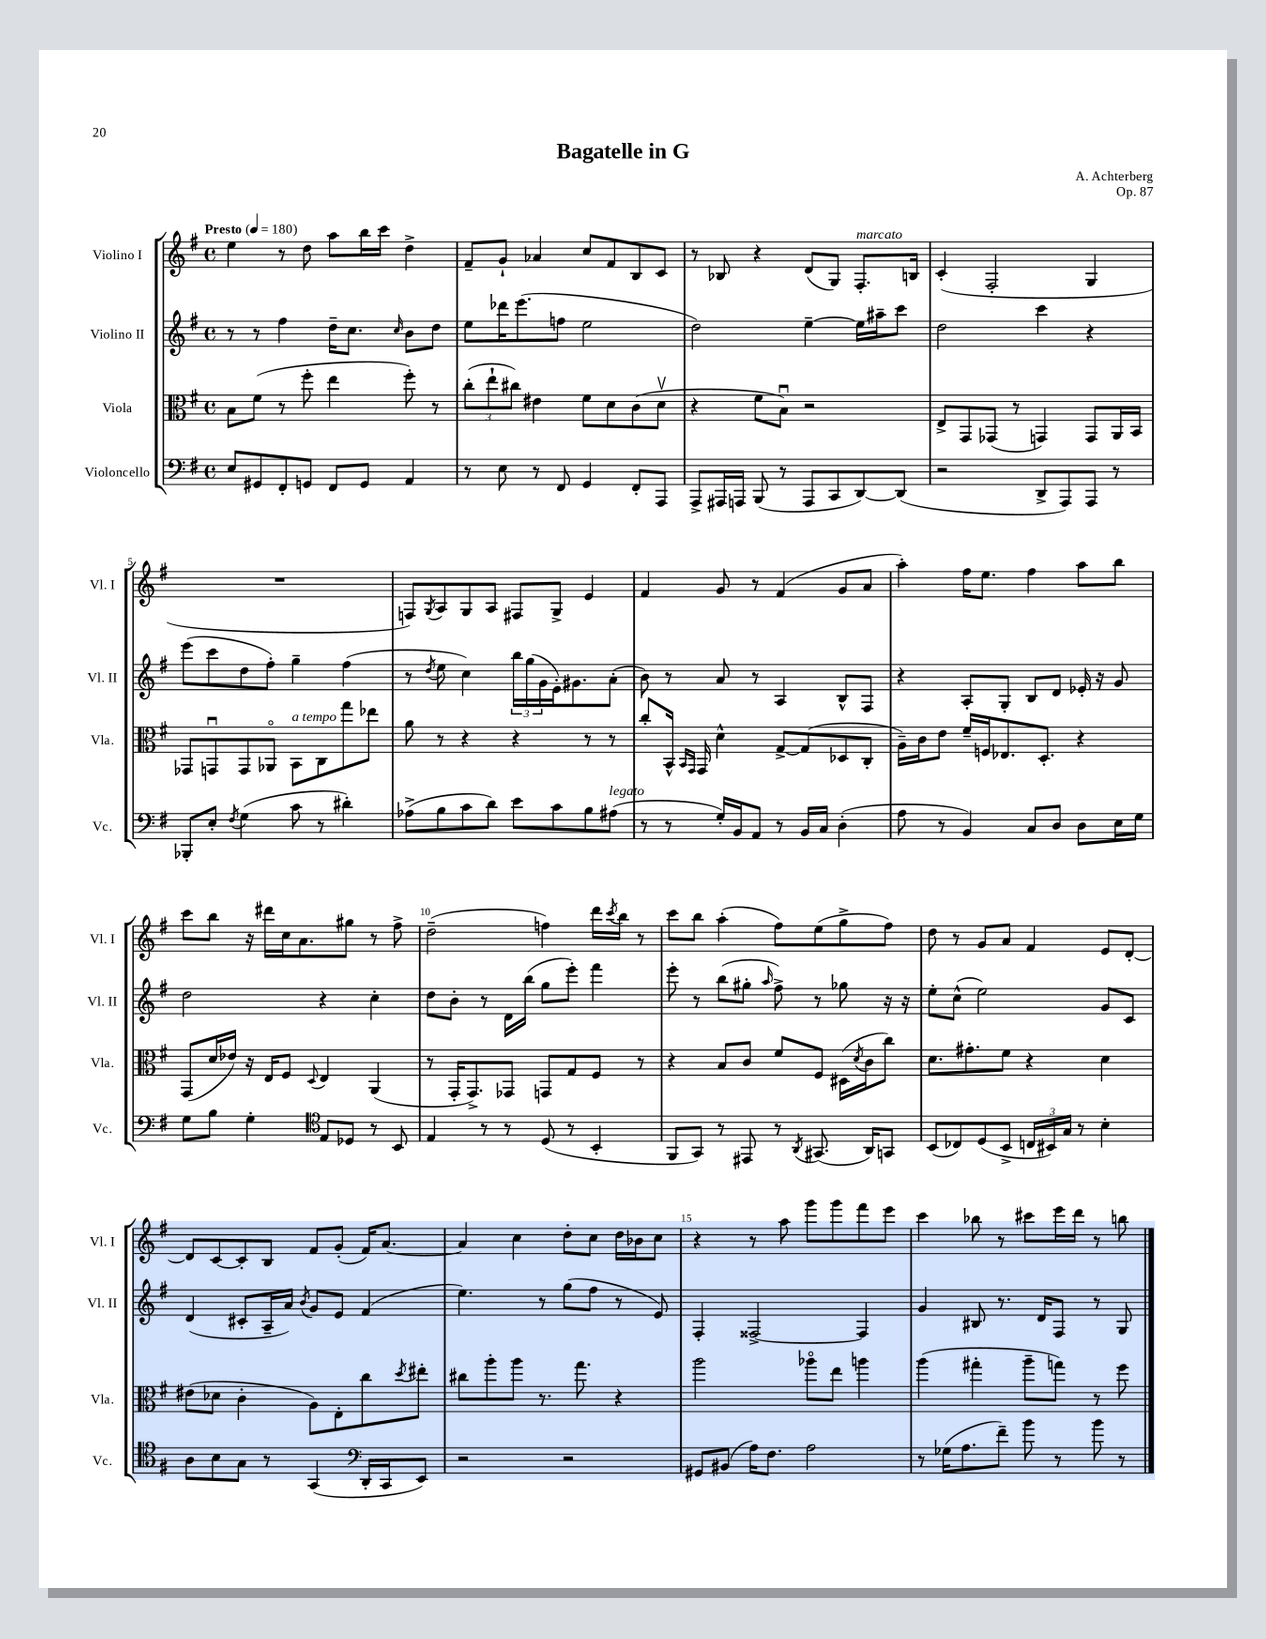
\header { title = "Bagatelle in G" composer = "A. Achterberg" opus = "Op. 87" }
<<
\new StaffGroup <<
\new Staff = "s0" \with { instrumentName = "Violino I" shortInstrumentName = "Vl. I" } {
    \clef treble \key g \major \defaultTimeSignature \time 4/4 \tempo "Presto" 4 = 180
    e''4 r8 d''8 a''8 b''16 c'''16 d''4-> |
    fis'8-- g'8-! aes'4 c''8 fis'8 b8 c'8 |
    r8 bes8 r4 d'8( g8) fis8.-.^\markup { \italic "marcato" } b16 |
    c'4-.( fis2-. g4 |
    R1 |
    f8) \acciaccatura { g8 } a8 g8 a8 fis8 g8-> e'4 |
    fis'4 g'8 r8 fis'4( g'8 a'8 |
    a''4-.) fis''16 e''8. fis''4 a''8 b''8 |
    c'''8 b''8 r16 dis'''16 c''16 a'8. gis''8 r8 fis''8-> |
    d''2--( f''4) d'''16 \acciaccatura { c'''8 } b''16 r8 |
    c'''8 b''8 a''4-.( fis''8) e''8( g''8-> fis''8) |
    d''8 r8 g'8 a'8 fis'4 e'8 d'8~-. |
    d'8 c'8~ c'8-. b8 fis'8 g'8-.( fis'16) a'8.~ |
    a'4 c''4 d''8-. c''8 d''16 bes'16 c''8 |
    r4 r8 a''8 g'''8 g'''8 fis'''8 e'''8 |
    c'''4 bes''8 r8 cis'''8 e'''16 d'''16 r8 b''8 \bar "|." |
}
\new Staff = "s1" \with { instrumentName = "Violino II" shortInstrumentName = "Vl. II" } {
    \clef treble \key g \major \defaultTimeSignature \time 4/4
    r8 r8 fis''4 d''16-- c''8. \grace { c''16 } b'8 d''8 |
    e''8 des'''16 e'''8.( f''8 e''2 |
    d''2) e''4~-- e''16 ais''16-- c'''8 |
    d''2 c'''4 r4 |
    e'''8( c'''8 d''8 fis''8-.) g''4-- fis''4( |
    r8 \acciaccatura { d''8 } e''8 c''4) \tuplet 3/2 { b''16 g''16( g'16 } e'16-.) gis'8. a'8-.( |
    b'8) r8 a'8 r8 a4 b8-^ fis8 |
    r4 a8-. g8-. b8 d'8 ees'16-. r16 g'8 |
    d''2 r4 c''4-. |
    d''8 b'8-. r8 d'16 b''16( g''8 e'''8-.) fis'''4 |
    e'''8-. r8 b''8( gis''8-. \grace { a''16 } fis''8->) r8 ges''8 r16 r16 |
    e''8-. c''8-^( e''2) g'8 c'8 |
    d'4( cis'8-. a16-- a'16) \acciaccatura { b'8 } g'8 e'8 fis'4( |
    e''4.) r8 g''8( fis''8 r8 e'8) |
    fis4-. fisis2~-> fisis4 |
    g'4 bis8 r8. d'16 fis8 r8 g8 \bar "|." |
}
\new Staff = "s2" \with { instrumentName = "Viola" shortInstrumentName = "Vla." } {
    \clef alto \key g \major \defaultTimeSignature \time 4/4
    b8 fis'8( r8 fis''8-. e''4 fis''8-.) r8 |
    \tuplet 3/2 { c''8-.( e''8-! cis''8) } eis'4 fis'8 d'8 c'8( d'8\upbow |
    r4 fis'8 b8\downbow) r2 |
    e8-> g,8 ges,8( r8 g,4) g,8 a,16 b,16 |
    ges,8 g,8\downbow g,8 aes,8\flageolet b,8^\markup { \italic "a tempo" } c8 g''8 ees''8 |
    a'8 r8 r4 r4 r8 r8 |
    c''8-. b,16-^ \grace { b,16 g,16 } g,16 d'4-^ g8~-> g8( des8 c8-. |
    a16--) c'16 e'8 fis'16-- f16 ees8. d8.-. r4 |
    g,8( d'16 ees'16) r16 e16 fis8 \appoggiatura { d8 } e4 a,4( |
    r8 g,16-. g,8.->) ges,8 g,8 g8 fis8 r8 |
    r4 b8 c'8 fis'8 fis8 dis16( \acciaccatura { d'8 } c'16 c''8) |
    d'8. gis'8.-. fis'8 r4 d'4 |
    eis'8( des'8 c'4-. a8) e8-. c''8 \acciaccatura { d''8 } eis''8-. |
    cis''8 a''8-. a''8 r8. g''8. r4 |
    a''2 aes''8\flageolet e''8 a''4 |
    a''4( gis''4-. a''8-- g''8) r8 fis''8 \bar "|." |
}
\new Staff = "s3" \with { instrumentName = "Violoncello" shortInstrumentName = "Vc." } {
    \clef bass \key g \major \defaultTimeSignature \time 4/4
    e8 gis,8 fis,8-. g,8 fis,8 g,8 a,4 |
    r8 e8 r8 fis,8 g,4 fis,8-. a,,8 |
    a,,8-> ais,,16 a,,16 b,,8( r8 a,,8 c,8 d,8~) d,8( |
    r2 d,8-> a,,8) a,,8 r8 |
    bes,,8-. e8-. \acciaccatura { fis8 } g4( c'8 r8 dis'4-.) |
    aes8->( b8 c'8 d'8) e'8 c'8 b8 ais8^\markup { \italic "legato" }( |
    r8 r8 g16-.) b,16 a,8 r8 b,16 c16 d4-.( |
    a8 r8 b,4) c8 d8 d8 e16 g16 |
    g8 b8 g4-. \clef tenor e8 des8 r8 b,8 |
    e4 r8 r8 d8( r8 b,4-. |
    fis,8 g,8) r8 eis,8 r8 \acciaccatura { a,8 } gis,8.( a,16) g,8 |
    b,8( ces8) d8( b,8-> \tuplet 3/2 { c16 bis,16) g16 } r8 b4-. |
    a8 b8 g8 r8 g,4( \clef bass d,16-. c,16 e,8) |
    r2 r2 |
    gis,8 bis,8( a16) fis8. a2 |
    r8 ges16( a8. fis'8--) b'8 r8 b'8 r8 \bar "|." |
}
>>
>>
\layout { \context { \Score \override BarNumber.break-visibility = ##(#f #t #t) barNumberVisibility = #(every-nth-bar-number-visible 5) } }
